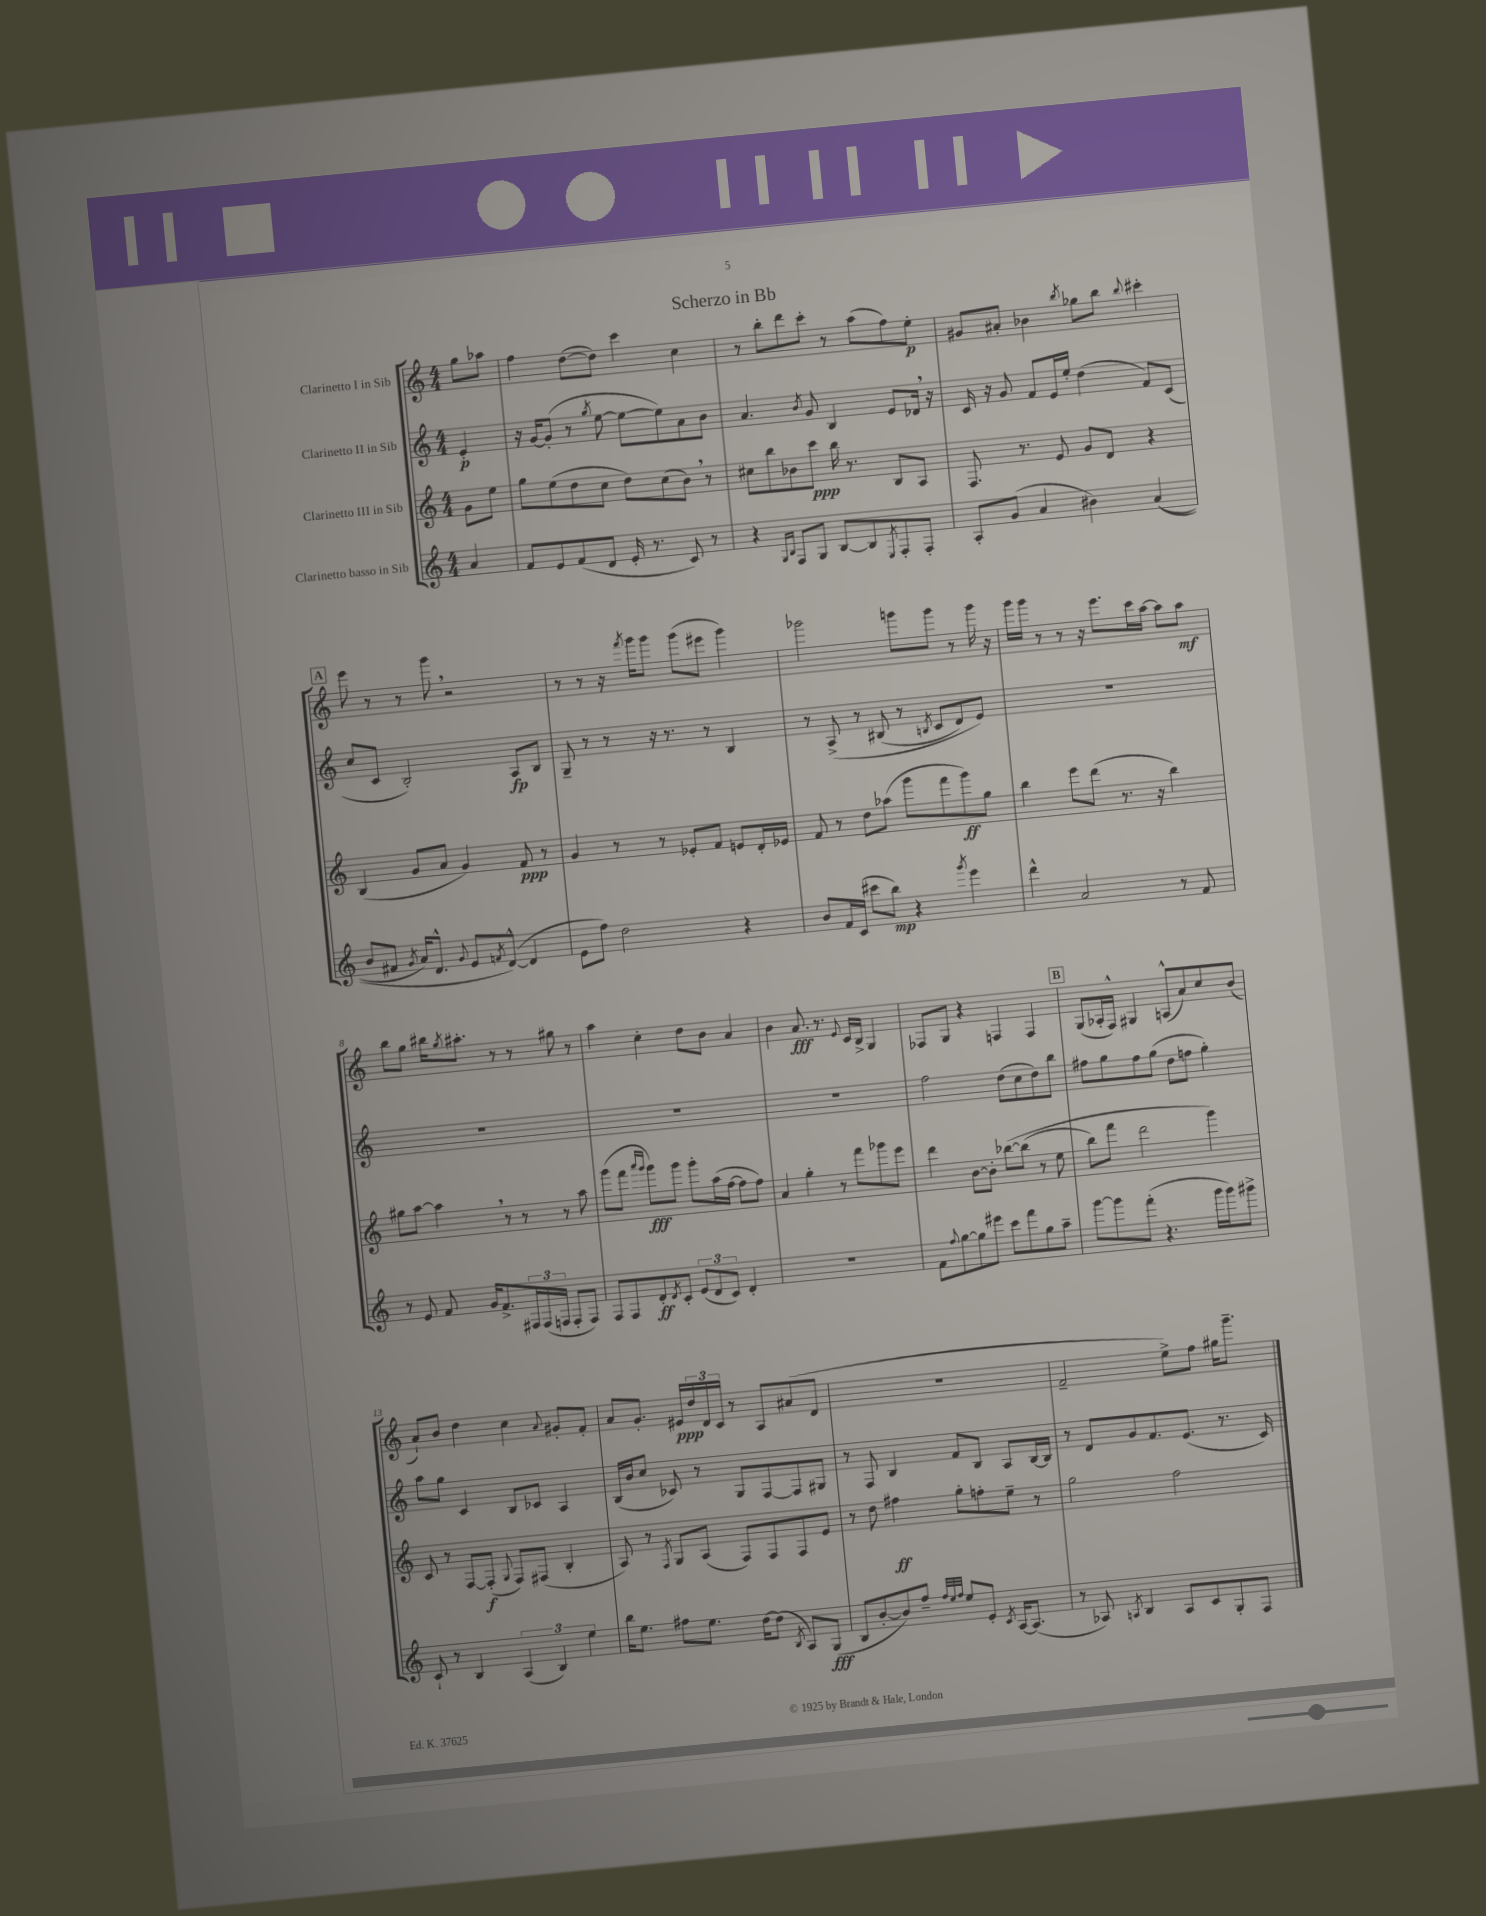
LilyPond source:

\header { title = "Scherzo in Bb" }
<<
\new StaffGroup <<
\new Staff = "s0" \with { instrumentName = "Clarinetto I in Sib" } {
    \clef treble \key c \major \numericTimeSignature \time 4/4 \partial 4
    g''8 aes''8 |
    f''4 d''8~( d''8) c'''4 c''4 |
    r8 b''8-. d'''8 c'''8-. r8 a''8( f''8) e''8-.\p |
    gis'8 ais'8-. bes'4 \acciaccatura { b''8 } ges''8 b''8 \appoggiatura { b''8 } cis'''4-. |
    \mark \markup { \box "A" } e'''8 r8 r8 g'''8 \breathe r2 |
    r8 r8 r16 \acciaccatura { f'''8 } g'''16 g'''8 g'''8( eis'''8 g'''4) |
    ges'''2 g'''8 g'''8 r8 g'''16 r16 |
    g'''16 g'''16 r8 r8 r16 e'''8. c'''16 a''16~ a''8 a''8\mf |
    b''8 g''8 bis''16 \acciaccatura { g''8 } ais''8.-. r8 r8 gis''8 r8 |
    a''4 c''4-. d''8 b'8 a'4 |
    b'4 a'8.\fff r8. \appoggiatura { e'8 } c'16 b16-> g4 |
    fes8 g8 r4 f4 f4 |
    \mark \markup { \box "B" } g8( aes16-. f16-^) gis4 a8-^( a'8) c''8 b'8( |
    a'8-!) b'8 d''4 c''4 \appoggiatura { a'8 } gis'8-. f'8-. |
    a'8 g'8.-. eis'16\ppp \tuplet 3/2 { d''16 d'16 c'16 } r8 a8 ais'8( d'8 |
    R1 |
    f'2-- e''8->) f''8 gis''16 g'''8.-- \bar "|." |
}
\new Staff = "s1" \with { instrumentName = "Clarinetto II in Sib" } {
    \clef treble \key c \major \numericTimeSignature \time 4/4 \partial 4
    e'4-.\p |
    r16 g'16~ g'8-.( r8 \acciaccatura { g''8 } e''8~ e''8~ e''8) a'8 b'8 |
    a'4. \acciaccatura { b'8 } g'8 b4 e'8 des'16 \breathe r16 |
    c'16 r16 g'8 f'8 e'16 e''16-. d''4( f'8) c'8( |
    \mark \markup { \box "A" } c''8 c'8 b2-.) a8\fp b8 |
    g8-- r8 r8 r16 r8. r8 b4 |
    r8 a8->\( r8 bis8( r8 \acciaccatura { b8 } c'8 d'8) e'8\) |
    R1 |
    R1 |
    R1 |
    R1 |
    f''2 d''8( c''8 d''8) b''8 |
    \mark \markup { \box "B" } fis''8 g''8 fis''8 g''8( d''8 f''8 g''4-.) |
    a''8 g''8 c'4 b8 ces'8 a4 |
    b16( b'16 c''8 ces'8) r8 g8 f8~ f8 gis8 |
    r8 f8 b4 f'8 b8 a8 b16~ b16 |
    r8 d'8 g'8 f'8. e'8.( r8. c'16) \bar "|." |
}
\new Staff = "s2" \with { instrumentName = "Clarinetto III in Sib" } {
    \clef treble \key c \major \numericTimeSignature \time 4/4 \partial 4
    g'8 e''8 |
    g''8 e''8( d''8 c''8 d''8) c''8( b'8) \breathe r8 |
    cis''8 b''8 bes'8 c'''8\ppp b''16 r8. b8 a8 |
    f8. r8. e'8 g'8 d'8 r4 |
    \mark \markup { \box "A" } b4( g'8 a'8 g'4) f'8\ppp r8 |
    g'4 r8 r8 ees'8-. f'8 e'8 d'16-. ees'16 |
    f'8 r8 d''8 aes''8( g'''8 f'''8 g'''8\ff) g''8 |
    b''4 e'''8 d'''8( r8. r16 b''4) |
    gis''8 a''8~ a''4 \breathe r8 r8 r8 a''8 |
    g'''8( f'''8 \grace { a'''16 g'''16 } g'''8\fff) g'''8 g'''8-. a''16( f''16~ f''8 f''8) |
    a'4 g''4-. r8 f'''8 ges'''8 e'''8 |
    d'''4 b'8~ b'8-. bes''8~\( bes''8( r8 e''8 |
    \mark \markup { \box "B" } b''8) f'''8 d'''2 g'''4\) |
    c'8 r8 f8~ f8-.\f( \appoggiatura { g8 } f8) fis8( b4-. |
    a8) r8 \acciaccatura { f8 } g8 a8( f8) f8 f8 e'8 |
    r8 d''8 fis''4\ff g''8-. f''8-. e''8-- r8 |
    g''2 f''2 \bar "|." |
}
\new Staff = "s3" \with { instrumentName = "Clarinetto basso in Sib" } {
    \clef treble \key c \major \numericTimeSignature \time 4/4 \partial 4
    a'4 |
    f'8 e'8 f'8( d'8 e'16-. r8. c'8) r8 |
    r4 \grace { g16 b16 } f8 g8 b8~ b8 \acciaccatura { e8 } f8-. f8-. |
    a8-. g'8( a'4 bis'4) a'4(\( |
    \mark \markup { \box "A" } b'8 fis'8 \acciaccatura { g'8 } a'16) d'8.-^ \appoggiatura { g'8 } e'8 \acciaccatura { f'8 } d'8~-^(\) d'4 |
    e'8 f''8) d''2 r4 |
    b'8 f'16 c'16( cis'''8 b''8\mp) r4 \acciaccatura { g'''8 } e'''4 |
    d'''4-^ a'2 r8 f'8 |
    r8 e'8 f'8 g'16 f'8.-> \tuplet 3/2 { fis16 fis16( f16 } f8-. f8) |
    f8 f8 d'8-.\ff \acciaccatura { d'8 } c'8-. \tuplet 3/2 { e'8( d'8 c'8) } d'4-. |
    R1 |
    f'8 \appoggiatura { f''8 } g''8~ g''8 eis'''8 c'''8 f'''8 g''8 a''8-- |
    \mark \markup { \box "B" } g'''8~ g'''8 f'''8-.( r4. g'''16 g'''16) gis'''8-> |
    c'8-! r8 b4 \tuplet 3/2 { a4( b4) e''4 } |
    b''16 e''8. fis''8 e''8. d''16~ d''8( \acciaccatura { b8 } a8) g8\fff( |
    b8 b'8~-. b'8) f''8-- \grace { f''32 e''32 f''32 } e''8 e'8-. \acciaccatura { c'8 } a16~ a8.( |
    r8 aes8) \acciaccatura { a8 } b4 a8 c'8 g8-. f8 \bar "|." |
}
>>
>>
